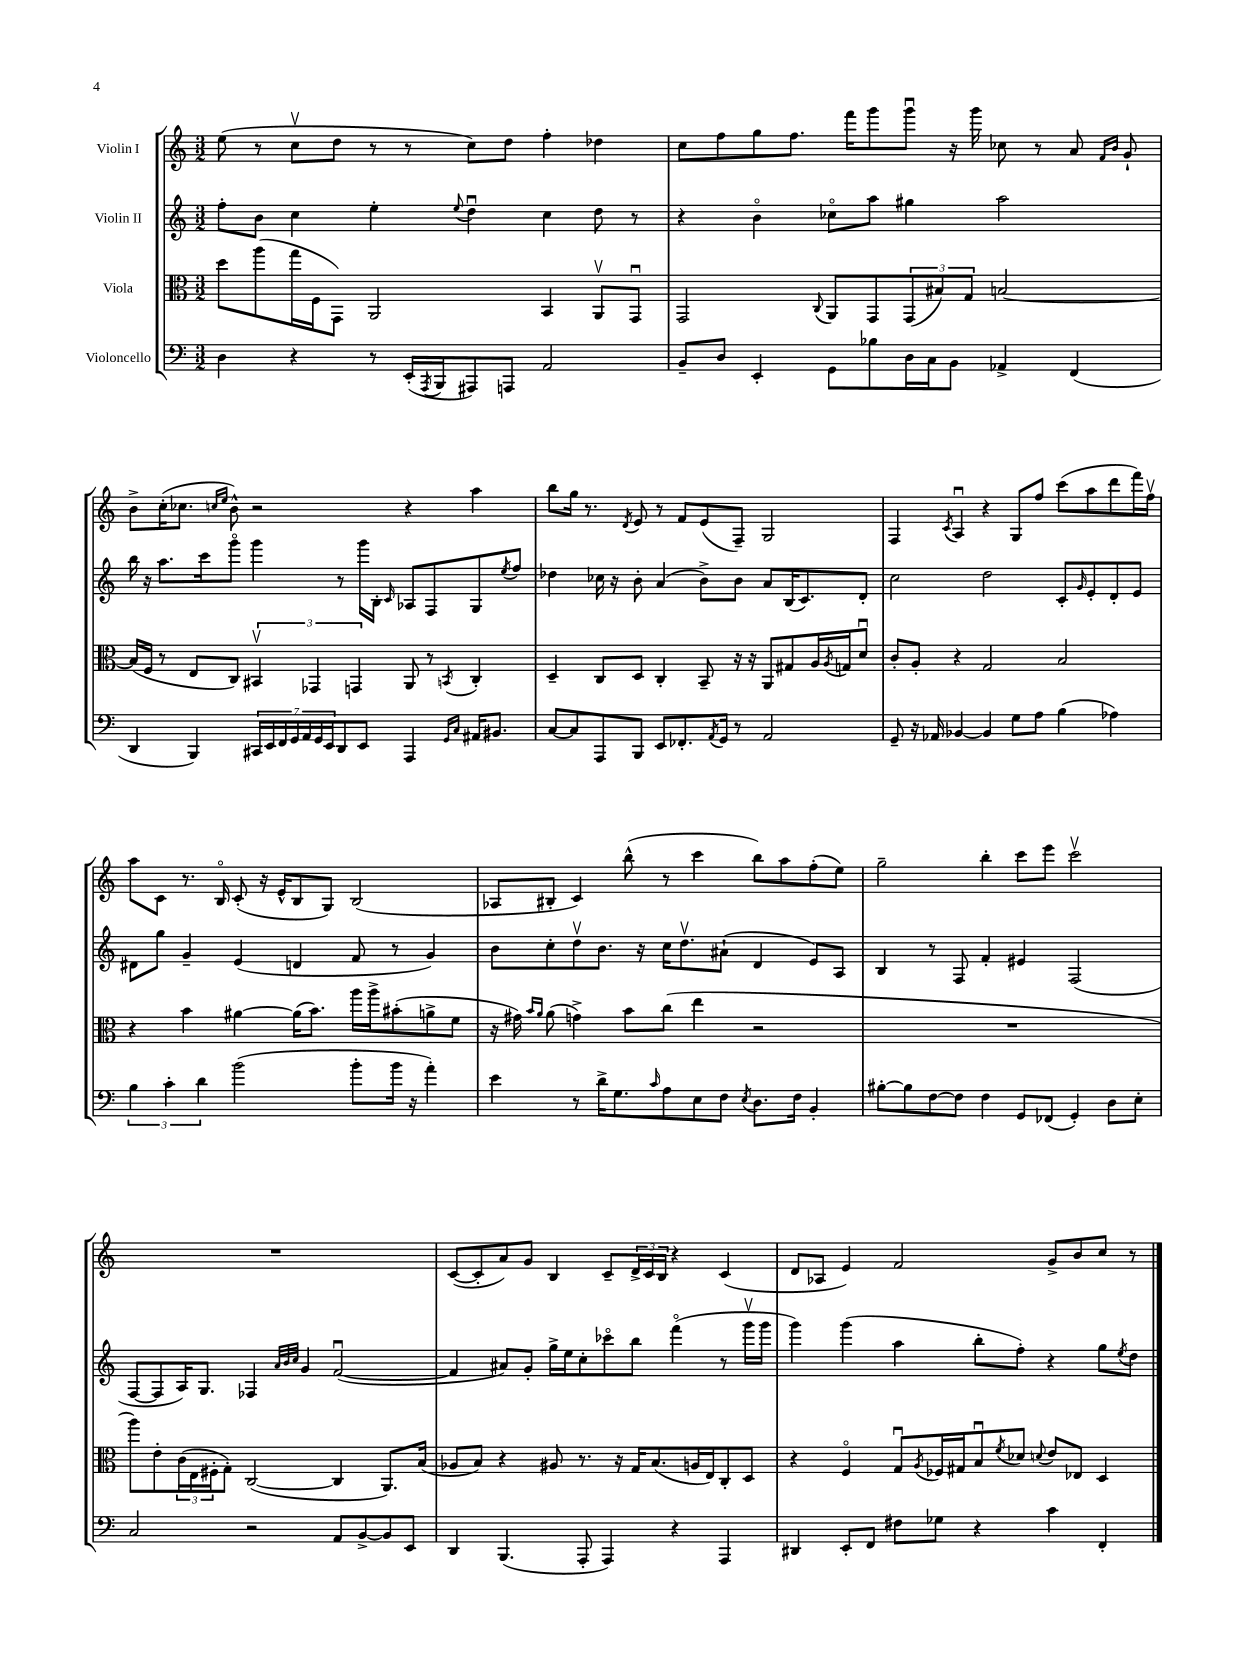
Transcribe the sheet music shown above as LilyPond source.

<<
\new StaffGroup <<
\new Staff = "s0" \with { instrumentName = "Violin I" } {
    \clef treble \key c \major \numericTimeSignature \time 3/2
    e''8( r8 c''8\upbow d''8 r8 r8 c''8) d''8 f''4-. des''4 |
    c''8 f''8 g''8 f''8. f'''16 g'''8 g'''8\downbow r16 g'''16 ces''8 r8 a'8 \grace { f'16 b'16 } g'8-! |
    b'8-> c''16-.( ces''8. \grace { c''16 e''16 } b'8-^) r2 r4 a''4 |
    b''8 g''16 r8. \acciaccatura { d'8 } e'8 r8 f'8 e'8( f8--) g2 |
    f4 \acciaccatura { c'8 } a4\downbow r4 g8 f''8 c'''8( a''8 d'''8 f'''16) f''16\upbow |
    a''8 c'8 r8. b16\flageolet c'8-.( r16 e'16-^ b8 g8) b2( |
    aes8 bis8-. c'4) b''8-^( r8 c'''4 b''8) a''8 f''8-.( e''8) |
    g''2-- b''4-. c'''8 e'''8 c'''2\upbow |
    R1. |
    c'8~( c'8-. a'8) g'8 b4 c'8-- \tuplet 3/2 { d'16-> c'16 b16 } r4 c'4( |
    d'8 aes8 e'4) f'2 g'8-> b'8 c''8 r8 \bar "|." |
}
\new Staff = "s1" \with { instrumentName = "Violin II" } {
    \clef treble \key c \major \numericTimeSignature \time 3/2
    f''8-. b'8 c''4 e''4-. \appoggiatura { e''8 } d''4\downbow c''4 d''8 r8 |
    r4 b'4\flageolet ces''8\flageolet a''8 gis''4 a''2 |
    b''16 r16 a''8. c'''16 g'''8\flageolet g'''4 r8 g'''16 b16-. \grace { c'16 } aes8 f8 g8 \acciaccatura { e''8 } f''8 |
    des''4 ces''16 r16 b'8-. a'4( b'8->) b'8 a'8 b16( c'8.) d'8-. |
    c''2 d''2 c'8-. \grace { g'16 } e'8-. d'8-. e'8 |
    dis'8 g''8 g'4-- e'4( d'4 f'8 r8 g'4) |
    b'8 c''8-. d''8\upbow b'8. r16 c''16 d''8.\upbow ais'8-!( d'4 e'8) a8 |
    b4 r8 f8 f'4-. eis'4 f2( |
    f8~ f8 a16) g8. fes4 \grace { a'32 b'32 c''32 } g'4 f'2~\downbow( |
    f'4 ais'8) g'8-. g''16-> e''16 c''8-. ces'''8\flageolet b''8 f'''4\flageolet( r8 g'''16\upbow g'''16 |
    g'''4) g'''4( a''4 b''8-. f''8-.) r4 g''8 \acciaccatura { e''8 } d''8 \bar "|." |
}
\new Staff = "s2" \with { instrumentName = "Viola" } {
    \clef alto \key c \major \numericTimeSignature \time 3/2
    d''8 a''8( g''16 f16 g,8) a,2 b,4 a,8\upbow g,8\downbow |
    g,2 \appoggiatura { c8 } a,8 g,8 \tuplet 3/2 { g,8( bis8) g8 } b2~ |
    b16( f16 r8 e8 c8) \tuplet 3/2 { bis,4\upbow ges,4 g,4 } a,8 r8 \acciaccatura { b,8 } c4-. |
    d4-- c8 d8 c4-. b,8-- r16 r16 a,8 gis8 a16 \acciaccatura { a8 } g16 d'8\downbow |
    c'8-. a8-. r4 g2 b2 |
    r4 b'4 ais'4~ ais'16( b'8.) a''16 a''16-> bis'8-.( a'8-> f'8 |
    r16 gis'16) \grace { b'16 a'16 } a'8( g'4->) b'8 c''8( e''4 r2 |
    R1. |
    a''8) e'8-. \tuplet 3/2 { c'16( e16 fis16-. } g8-.) c2~( c4 a,8.) b16( |
    aes8 b8) r4 ais8 r8. r16 g16 b8.( a16 e16) c8-. d8 |
    r4 f4\flageolet g8\downbow \acciaccatura { a8 } fes16 gis16 b8\downbow \acciaccatura { f'8 } des'8 \appoggiatura { d'8 } e'8 ees8 d4 \bar "|." |
}
\new Staff = "s3" \with { instrumentName = "Violoncello" } {
    \clef bass \key c \major \numericTimeSignature \time 3/2
    d4 r4 r8 e,16-.( \acciaccatura { a,,8 } b,,16 ais,,8) a,,8 a,2 |
    b,8-- d8 e,4-. g,8 bes8 d16 c16 b,8 aes,4-> f,4( |
    d,4 b,,4) \tuplet 7/4 { cis,16 e,16 f,16 g,16 a,16 g,16 e,16 } d,8 e,8 a,,4 \grace { g,16 c16 } ais,16 bis,8. |
    c8~ c8 a,,8 b,,8 e,8 fes,8.-. \acciaccatura { a,8 } g,16 r8 a,2 |
    g,8-- r16 aes,16 bes,4~ bes,4 g8 a8 b4( aes4) |
    \tuplet 3/2 { b4 c'4-. d'4 } b'2( b'8-. b'16 r16 a'4-.) |
    e'4 r8 d'16-> g8. \grace { c'16 } a8 e8 f8 \acciaccatura { e8 } d8. f16 b,4-. |
    bis8~-. bis8 f8~ f8 f4 g,8 fes,8( g,4-.) d8 e8-. |
    c2 r2 a,8 b,8~-> b,8 e,8 |
    d,4 b,,4.( a,,8-. a,,4) r4 a,,4 |
    dis,4 e,8-. f,8 fis8 ges8 r4 c'4 f,4-. \bar "|." |
}
>>
>>
\layout { \context { \Score \remove "Bar_number_engraver" } }
